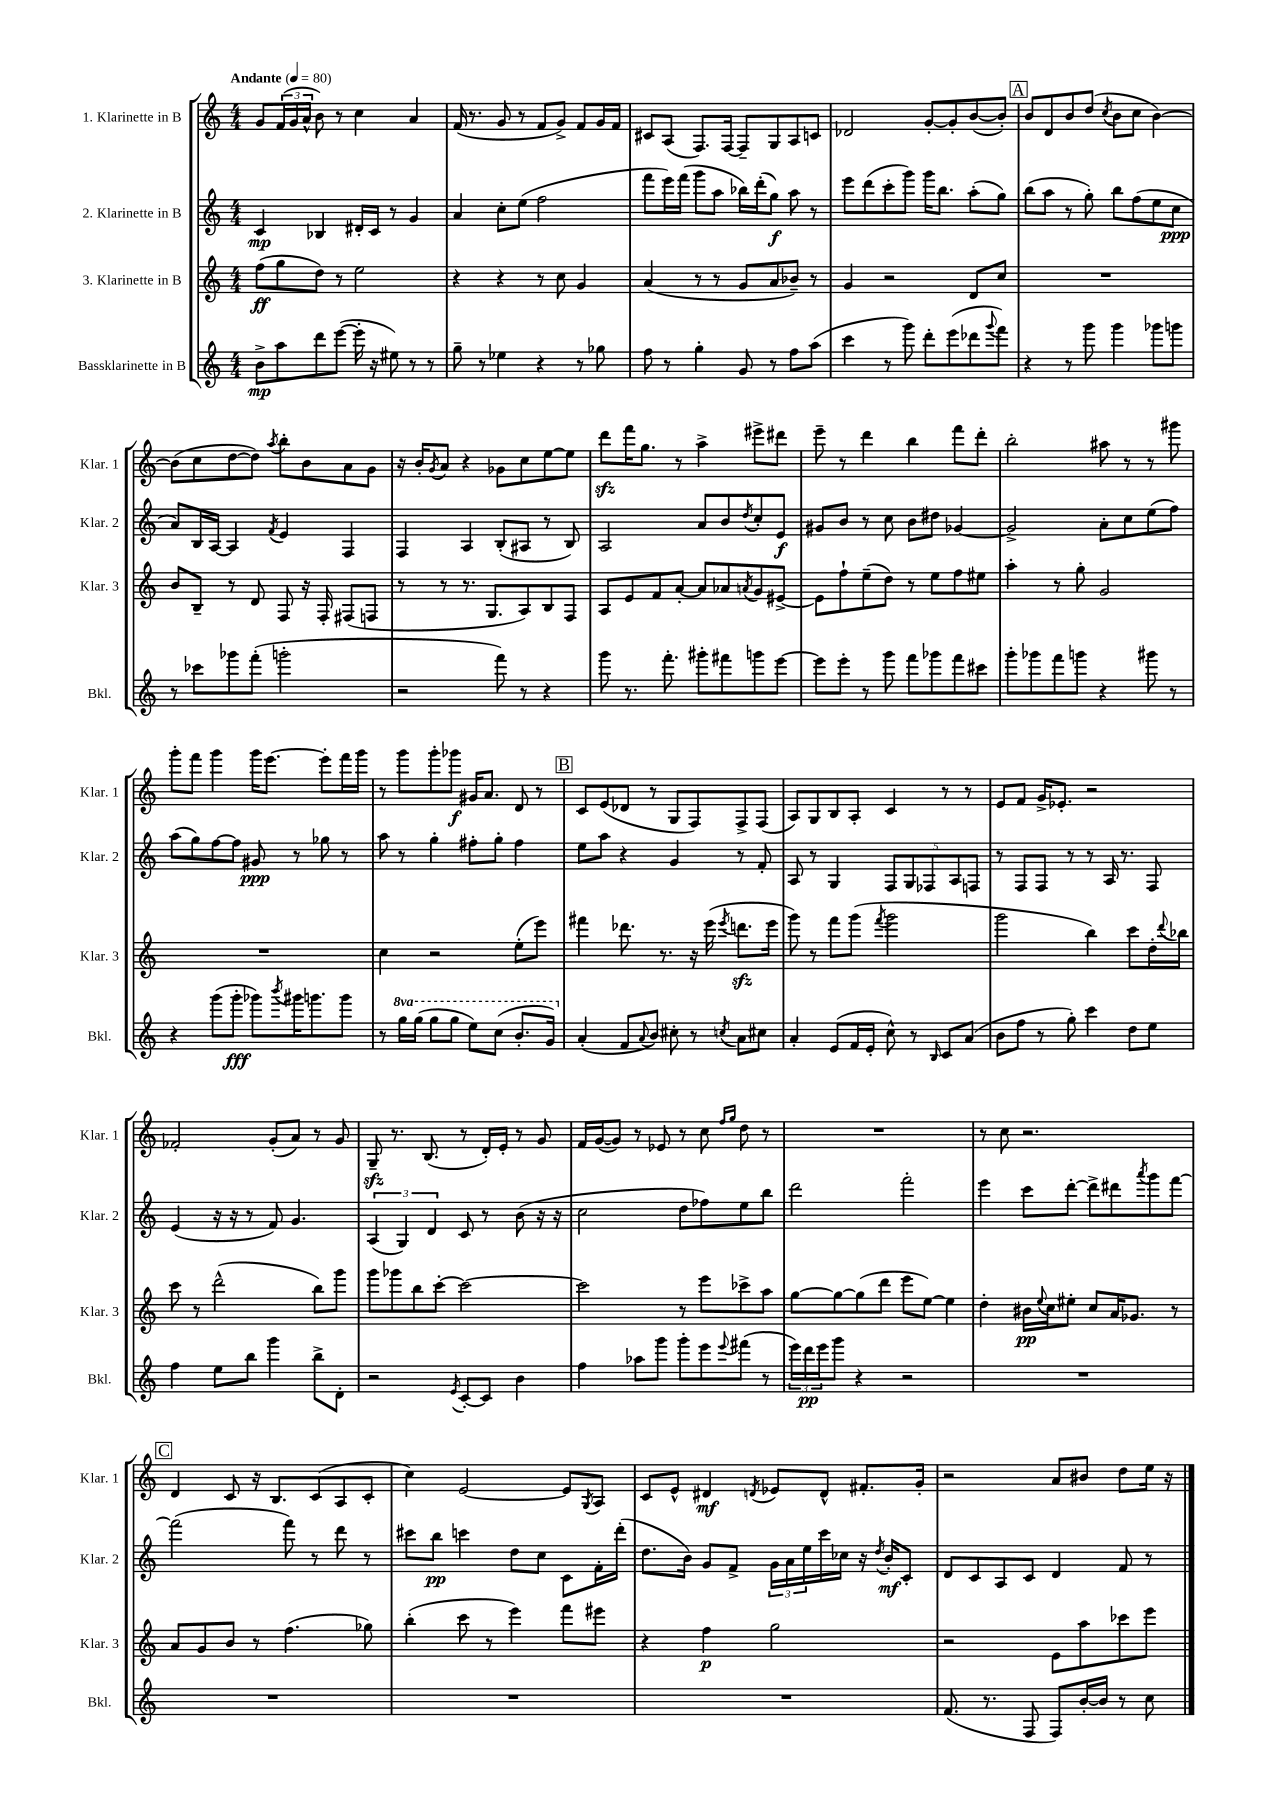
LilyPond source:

<<
\new StaffGroup <<
\new Staff = "s0" \with { instrumentName = "1. Klarinette in B" shortInstrumentName = "Klar. 1" } {
    \clef treble \key c \major \numericTimeSignature \time 4/4 \tempo "Andante" 4 = 80
    g'8 \tuplet 3/2 { f'16( g'16 a'16-^ } b'8) r8 c''4 a'4 |
    f'16( r8. g'8 r8 f'8 g'8->) f'8 g'16 f'16 |
    cis'8 a8( f8.) f16~ f8-- g8 a8 c'8 |
    des'2 g'8~-. g'8-. b'8~( b'8-.) |
    \mark \markup { \box "A" } b'8 d'8 b'8 d''8( \acciaccatura { c''8 } b'8 c''8 b'4~) |
    b'8( c''8 d''8~ d''8) \acciaccatura { a''8 } b''8-. b'8 a'8 g'8 |
    r16 b'16-. \acciaccatura { g'8 } a'8 r4 ges'8 c''8 e''8~ e''8 |
    d'''8\sfz f'''16 g''8. r8 a''4-> eis'''8-> dis'''8 |
    e'''8-- r8 d'''4 b''4 f'''8 d'''8-. |
    b''2-. ais''8 r8 r8 gis'''8 |
    g'''8-. f'''8 g'''4 g'''16 e'''8.~ e'''8-. f'''16 g'''16 |
    r8 g'''8 g'''8-. ges'''8\f gis'16 a'8. d'8 r8 |
    \mark \markup { \box "B" } c'8 e'8( des'8 r8 g8 f8) f8-> f8( |
    a8) g8 b8 a8-. c'4 r8 r8 |
    e'8 f'8 g'16-> ees'8.-. r2 |
    fes'2-. g'8-.( a'8) r8 g'8 |
    g8--\sfz r8. b8.( r8 d'16-.) e'16-. r8 g'8 |
    f'16 g'16~( g'8) r8 ees'8 r8 c''8 \grace { f''16 g''16 } d''8 r8 |
    R1 |
    r8 c''8 r2. |
    \mark \markup { \box "C" } d'4 c'8 r16 b8. c'8( a8 c'8-. |
    c''4) e'2~ e'8 \acciaccatura { g8 } a8 |
    c'8 e'8-^ dis'4\mf \acciaccatura { d'8 } ees'8 d'8-^ fis'8.-. g'16-. |
    r2 a'8 bis'8 d''8 e''16 r16 \bar "|." |
}
\new Staff = "s1" \with { instrumentName = "2. Klarinette in B" shortInstrumentName = "Klar. 2" } {
    \clef treble \key c \major \numericTimeSignature \time 4/4
    c'4\mp bes4 dis'16-. c'16 r8 g'4 |
    a'4 c''8-. e''8( f''2 |
    f'''8 e'''16) f'''16( g'''8 a''8 bes''16) d'''16-.( g''8\f) a''8 r8 |
    e'''8 d'''8( c'''8-. g'''8) g'''16 b''8. a''8-.( g''8) |
    \mark \markup { \box "A" } b''8( a''8 r8 g''8-.) b''8 f''8( e''8 c''8\ppp |
    a'8) b16 a16~ a4 \acciaccatura { f'8 } e'4 f4 |
    f4 a4 b8-.( ais8 r8 b8) |
    a2 a'8 b'8 \acciaccatura { d''8 } c''8-. e'8\f |
    gis'8 b'8 r8 c''8 b'8 dis''8 ges'4~ |
    ges'2-> a'8-. c''8 e''8( f''8) |
    a''8( g''8) f''8~ f''8 gis'8\ppp r8 ges''8 r8 |
    a''8 r8 g''4-. fis''8-. g''8-. fis''4 |
    \mark \markup { \box "B" } e''8 a''8 r4 g'4 r8 f'8-. |
    a8 r8 g4 \tuplet 5/4 { f8 g8 fes8 a8 f8 } |
    r8 f8 f8 r8 r8 a16 r8. f8 |
    e'4( r16 r16 r8 f'8) g'4. |
    \tuplet 3/2 { a4( g4) d'4 } c'8 r8 b'8( r16 r16 |
    c''2 d''8 fes''8) e''8 b''8 |
    d'''2 f'''2-. |
    e'''4 c'''8 d'''8~-. d'''8-> dis'''8 \acciaccatura { a'''8 } g'''8 f'''8~ |
    \mark \markup { \box "C" } f'''2( f'''8) r8 d'''8 r8 |
    cis'''8 b''8\pp c'''4 d''8 c''8 c'8 f'16-. d'''16-.( |
    d''8. b'16) g'8 f'8-> \tuplet 3/2 { g'16 a'16 e''16 } c'''16 ces''16 r16 \acciaccatura { d''8 } b'16-.\mf c'8-. |
    d'8 c'8 a8 c'8 d'4 f'8 r8 \bar "|." |
}
\new Staff = "s2" \with { instrumentName = "3. Klarinette in B" shortInstrumentName = "Klar. 3" } {
    \clef treble \key c \major \numericTimeSignature \time 4/4
    f''8\ff( g''8 d''8) r8 e''2 |
    r4 r4 r8 c''8 g'4 |
    a'4( r8 r8 g'8 a'8 bes'8--) r8 |
    g'4 r2 d'8 c''8 |
    \mark \markup { \box "A" } R1 |
    b'8 b8-- r8 d'8 f8 r16 f16-. fis8( f8 |
    r8 r8 r8. g8. a8) b8 f8 |
    a8 e'8 f'8 a'8~-. a'8 aes'8 \acciaccatura { a'8 } g'8 eis'8~-> |
    eis'8 f''8-! e''8--( d''8) r8 e''8 f''8 eis''8 |
    a''4-. r8 g''8-. g'2 |
    R1 |
    c''4 r2 e''8-.( e'''8) |
    \mark \markup { \box "B" } fis'''4 des'''8. r8. r16 e'''16( \acciaccatura { e'''8 } d'''8.\sfz e'''16 |
    g'''8) r8 f'''8 g'''8( \acciaccatura { f'''8 } g'''2 |
    g'''2 b''4) c'''8 d''16-. \appoggiatura { d'''8 } bes''16 |
    c'''8 r8 d'''2-^( b''8) g'''8 |
    g'''8 ges'''8 b''8 c'''8~-. c'''2~ |
    c'''2 r8 e'''8 ces'''8-> a''8 |
    g''8~ g''8~ g''8( d'''8 e'''8 e''8~) e''4 |
    d''4-. bis'16\pp \appoggiatura { e''8 } c''16 eis''8-. c''8 a'16 ges'8. r8 |
    \mark \markup { \box "C" } a'8 g'8 b'8 r8 f''4.( ges''8) |
    b''4-.( c'''8 r8 e'''4) f'''8 eis'''8 |
    r4 f''4\p g''2 |
    r2 e'8 a''8 ces'''8 e'''8 \bar "|." |
}
\new Staff = "s3" \with { instrumentName = "Bassklarinette in B" shortInstrumentName = "Bkl." } {
    \clef treble \key c \major \numericTimeSignature \time 4/4 \set Staff.ottavationMarkups = #ottavation-simple-ordinals
    b'8->\mp a''8 d'''8 e'''8~( e'''16-. r16 eis''8) r8 r8 |
    g''8-- r8 ees''4 r4 r8 ges''8 |
    f''8 r8 g''4-. g'8 r8 f''8 a''8( |
    c'''4 r8 g'''8) d'''8-. e'''8( des'''8 \appoggiatura { g'''8 } f'''8) |
    \mark \markup { \box "A" } r4 r8 g'''8 g'''4 ges'''8 g'''8 |
    r8 ces'''8 ges'''8 f'''8-.( g'''2-. |
    r2 f'''8) r8 r4 |
    g'''8 r8. f'''8.-. gis'''8-. fis'''8 g'''8 e'''8~ |
    e'''8 e'''8-. r8 g'''8 f'''8 ges'''8 f'''8 cis'''8 |
    g'''8-. ges'''8 f'''8 g'''8 r4 gis'''8 r8 |
    r4 g'''8( g'''8-.\fff ges'''8) \acciaccatura { b'''8 } gis'''16 g'''8. g'''8 |
    r8 \ottava #1 g'''16 g'''16( g'''8 g'''8 e'''8) c'''8( b''8.-. g''16) \ottava #0 |
    \mark \markup { \box "B" } a'4-.( f'8 \appoggiatura { a'8 } b'8) cis''8-. r8 \acciaccatura { c''8 } a'8 cis''8 |
    a'4-. e'8( f'16 e'16-. c''8-^) r8 \grace { b16 } c'8 a'8( |
    b'8 f''8 r8 g''8-.) c'''4 d''8 e''8 |
    f''4 e''8 b''8 g'''4 b''8-> d'8-. |
    r2 \acciaccatura { e'8 } c'8~-. c'8 b'4 |
    f''4 aes''8 g'''8 g'''8-. e'''8 \appoggiatura { e'''8 } fis'''8( r8 |
    \tuplet 3/2 { e'''16) d'''16\pp e'''16 } g'''8 r4 r2 |
    R1 |
    \mark \markup { \box "C" } R1 |
    R1 |
    R1 |
    f'8.( r8. f8 f8) b'16~-. b'16 r8 c''8 \bar "|." |
}
>>
>>
\layout { \context { \Score \remove "Bar_number_engraver" } }
